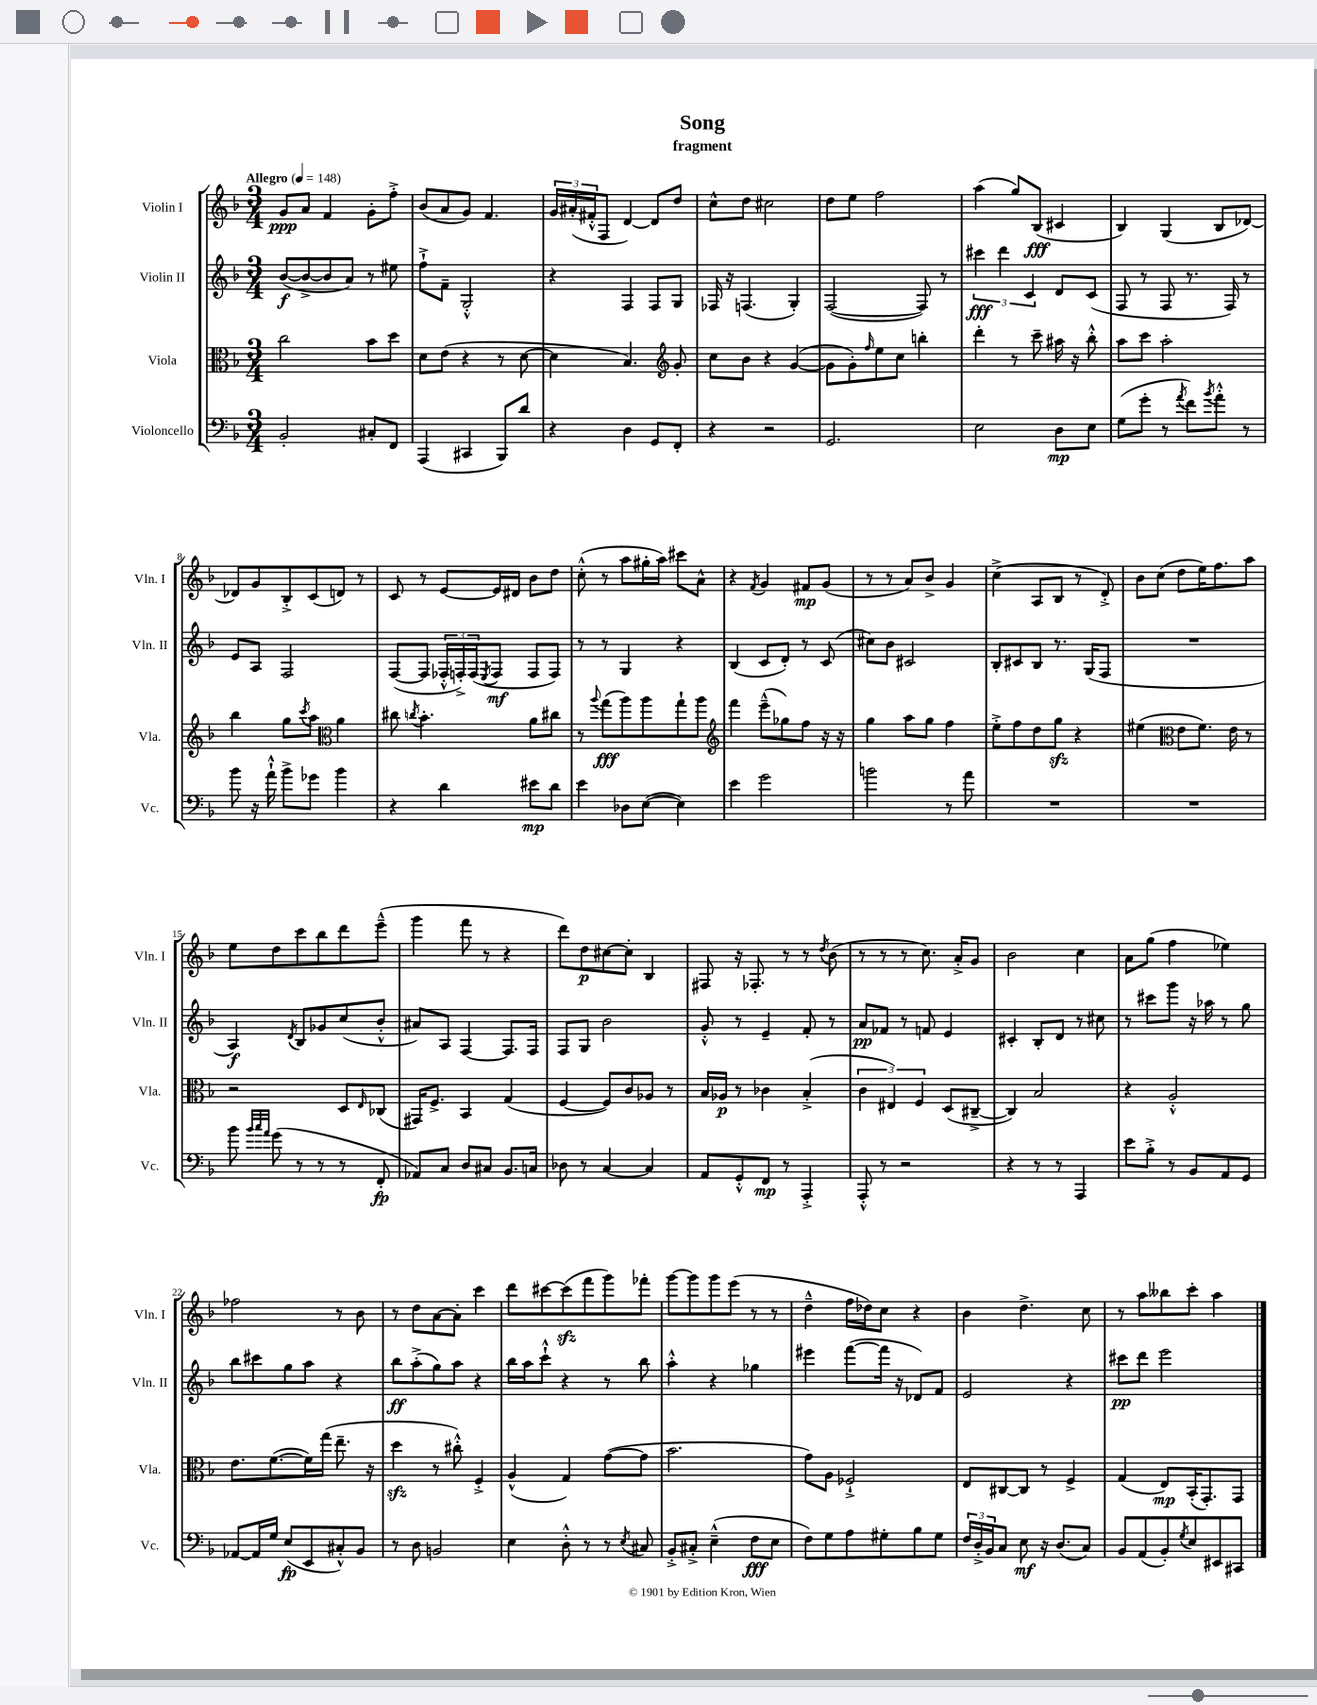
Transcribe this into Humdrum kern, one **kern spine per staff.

**kern	**kern	**kern	**kern
*staff4	*staff3	*staff2	*staff1
*clefF4	*clefC3	*clefG2	*clefG2
*k[b-]	*k[b-]	*k[b-]	*k[b-]
*M3/4	*M3/4	*M3/4	*M3/4
*MM148	*MM148	*MM148	*MM148
2BB-'	2cc	([8b-	8g
.	.	8b-^_	8a
.	.	8b-]	4f
.	.	8a)	.
8C#'	8b-	8r	8g'
8FF	8dd	8ee#	8ff'^
=	=	=	=
(4AAA	8d	8ff`^	(8b-
.	(8e	8f~	8a
4CC#	4r	2G'^^	8g)
.	.	.	4.f
8BBB-)	8r	.	.
8d	[8d	.	.
=	=	=	=
4r	4d]	4r	24g
.	.	.	(24a#'
.	.	.	24f#'^^
.	.	.	8F
4D	4.B-)	4F	[4d)
8GG	.	8F	8d]
*	*clefG2	*	*
8FF'	8g'	8G	8dd
=	=	=	=
4r	8cc	16F-	8cc^^
.	.	16r	.
.	8b-	(4.F	8dd
2r	4r	.	2cc#
.	([4g	4G')	.
=	=	=	=
2.GG	8g]	([2F	8dd
.	8g')	.	8ee
.	16qqff	.	.
.	8ee	.	2ff
.	8cc	.	.
.	4bb'	8F])	.
.	.	8r	.
=	=	=	=
2E	4ddd'	6ccc#	(4aa
.	.	6ddd	.
.	8r	.	8gg)
.	.	6c	.
.	8ccc~	.	(8B-
8D	16aa#	8d	4c#
.	16r	.	.
8E	8bb-'^^	(8c	.
=	=	=	=
(8G	8aa	8F	4B-)
8g'	8ccc	8r	.
8r	2aa'	8F	(4G
8qa	.	.	.
8f)	.	8.r	.
8qb-	.	.	.
8a'^^	.	.	8B-
.	.	16F)	.
8r	.	8r	[8d-)
=	=	=	=
8b-	4bb-	8e	8d-]
16r	.	8A	8g
16a`^^	.	.	.
8b-^	8gg	2F	8B-'^
.	8qccc	.	.
8g-	8aa	.	(8c
*	*clefC3	*	*
4b-	4a	.	8d)
.	.	.	8r
=	=	=	=
4r	8cc#	([8F	8c
.	8qcc	.	.
.	4.b-'	8F]	8r
4d	.	24F-'^^	[8e
.	.	24F'^)	.
.	.	(24F	.
.	.	8qE	.
.	.	8F	16e]
.	.	.	16d#
8e#	8a	8F	8b-
8d	8cc#	8F)	8dd
=	=	=	=
4e	8r	8r	(8cc'^^
.	8qqaa	.	.
.	(8gg	8r	8r
8D-	8aa)	4G	8aa
([8E	8aa	.	16gg#'
.	.	.	16aa)
4E])	8gg`	4r	8ccc#
.	8aa	.	8a^^
=	=	=	=
*	*clefG2	*	*
4e	4fff	(4B-	4r
.	.	.	8qf
2g	(8eee~^^	8c	4g
.	8gg-)	8d')	.
.	8ff	8r	8f#
.	16r	(8c	(8g
.	16r	.	.
=	=	=	=
2b	4gg	8cc#)	8r
.	.	8b-	8r
.	8aa	2c#	8a)
.	8gg	.	8b-^
8r	4ff	.	4g
8a	.	.	.
=	=	=	=
2.r	8ee'^	8B-'	(4cc^
.	8ff	8c#	.
.	8dd	8B-	8A
.	8gg	8.r	8B-
.	4r	.	8r
.	.	(16G	.
.	.	8F	8d'^)
=	=	=	=
2.r	(4ee#	2.r	8b-
.	.	.	(8cc
*	*clefC3	*	*
.	8e	.	8dd
.	8.f)	.	16ee)
.	.	.	8.ff
.	16e	.	.
.	8r	.	8aa
=	=	=	=
8b-	2r	4A)	8ee
32qqb-	.	.	.
32qqcc	.	.	.
32qqa	.	.	.
(8g	.	.	8dd
.	.	8qd	.
8r	.	8B-	8ccc
8r	.	8g-	8bb-
8r	8D	(8cc	8ddd
.	16qqE	.	.
8FF'	(8C-	8b-'^^	(8eee~^^
=	=	=	=
8AA-)	16GG#)	8a#)	4ggg
.	8.F^	.	.
8C	.	8A	.
8D	4BB-	[4F	8fff
8C#	.	.	8r
8.BB-	(4G	8.F]	4r
16C	.	16F	.
=	=	=	=
8D-	[4F	8F	8ddd)
8r	.	8G	8dd
[4C	8F])	2b-	[8cc#
.	8c	.	8cc#']
4C]	8A-	.	4B-
.	8r	.	.
=	=	=	=
8AA	16B-	8g'^^	8F#
.	16A-	.	.
8GG'^^	8r	8r	16r
.	.	.	8.F-'
8FF	4c-	4e~	.
8r	.	.	8r
4AAA'^	(4B-'^	8f'	8r
.	.	.	8qdd
.	.	8r	(8b-
=	=	=	=
8AAA'^^	6c	8a	8r
8r	.	8f-	8r
.	6E#)	.	.
2r	.	8r	8r
.	6F	.	.
.	.	8f	8.cc)
.	(8D	4e	.
.	.	.	16a'^
.	[8C#~^	.	8g
=	=	=	=
4r	4C#])	4c#'	2b-
8r	2B-	8B-'	.
8r	.	8d	.
4AAA	.	8r	4cc
.	.	8cc#	.
=	=	=	=
8e	4r	8r	8a
8B-'^	.	8ccc#	(8gg
8r	2A'^^	8ggg	4ff
8BB-	.	16r	.
.	.	16aa-	.
8AA	.	8r	4ee-)
8GG	.	8gg	.
=	=	=	=
[8AA-	8.e	8bb-	2ff-
16AA-]	.	8ccc#	.
16G	([8.f	.	.
(8E	.	8gg	.
8EE	16f])	8aa	.
.	(16gg	.	.
8C#'^^)	8.ee~	4r	8r
8BB-	.	.	8b-
.	16r	.	.
=	=	=	=
8r	4dd	8bb-	8r
8D	.	(8aa'^	8dd
2BB	8r	8gg)	[8a
.	8cc#'^^)	8aa	8a']
.	4F'^	4r	4ccc
=	=	=	=
4E	(4A^^	16bb-	8ddd
.	.	16aa	.
.	.	8ccc`^^	[8ccc#
8D'^^	4G)	4r	(8ccc#]
8r	.	.	8fff
8r	([8g	8r	8ggg)
8qE	.	.	.
8C#	8g]	8bb-	8fff-'
=	=	=	=
8BB-'^	2.b-	4aa'^^	[8ggg
8C#'^	.	.	8ggg]
(4E~^^	.	4r	8ggg
.	.	.	(8eee
8F	.	4gg-	8r
8E	.	.	8r
=	=	=	=
8F)	8g)	4eee#	4dd~^^
8G	8A	.	.
8A	2F-`^	([8fff	16ff
.	.	.	16dd-)
8G#'	.	16fff]	8cc
.	.	16r	.
8B-	.	8d-)	4r
8G#	.	8f	.
=	=	=	=
24F	8E	2e	4b-
24D'^	.	.	.
24BB-	.	.	.
8C	[8C#	.	.
8E	8C#]	.	4.dd^
16r	8r	.	.
(8.D	.	.	.
.	4F^	4r	.
8C)	.	.	8cc
=	=	=	=
8BB-	(4G	8ccc#	8r
(8AA	.	8ddd	8aa
8BB-')	8E)	2eee	8bb--
8qG	.	.	.
8E	(16BB-'	.	8ccc'
.	8.GG')	.	.
8EE#	.	.	4aa
8CC#	8GG	.	.
==	==	==	==
*-	*-	*-	*-
